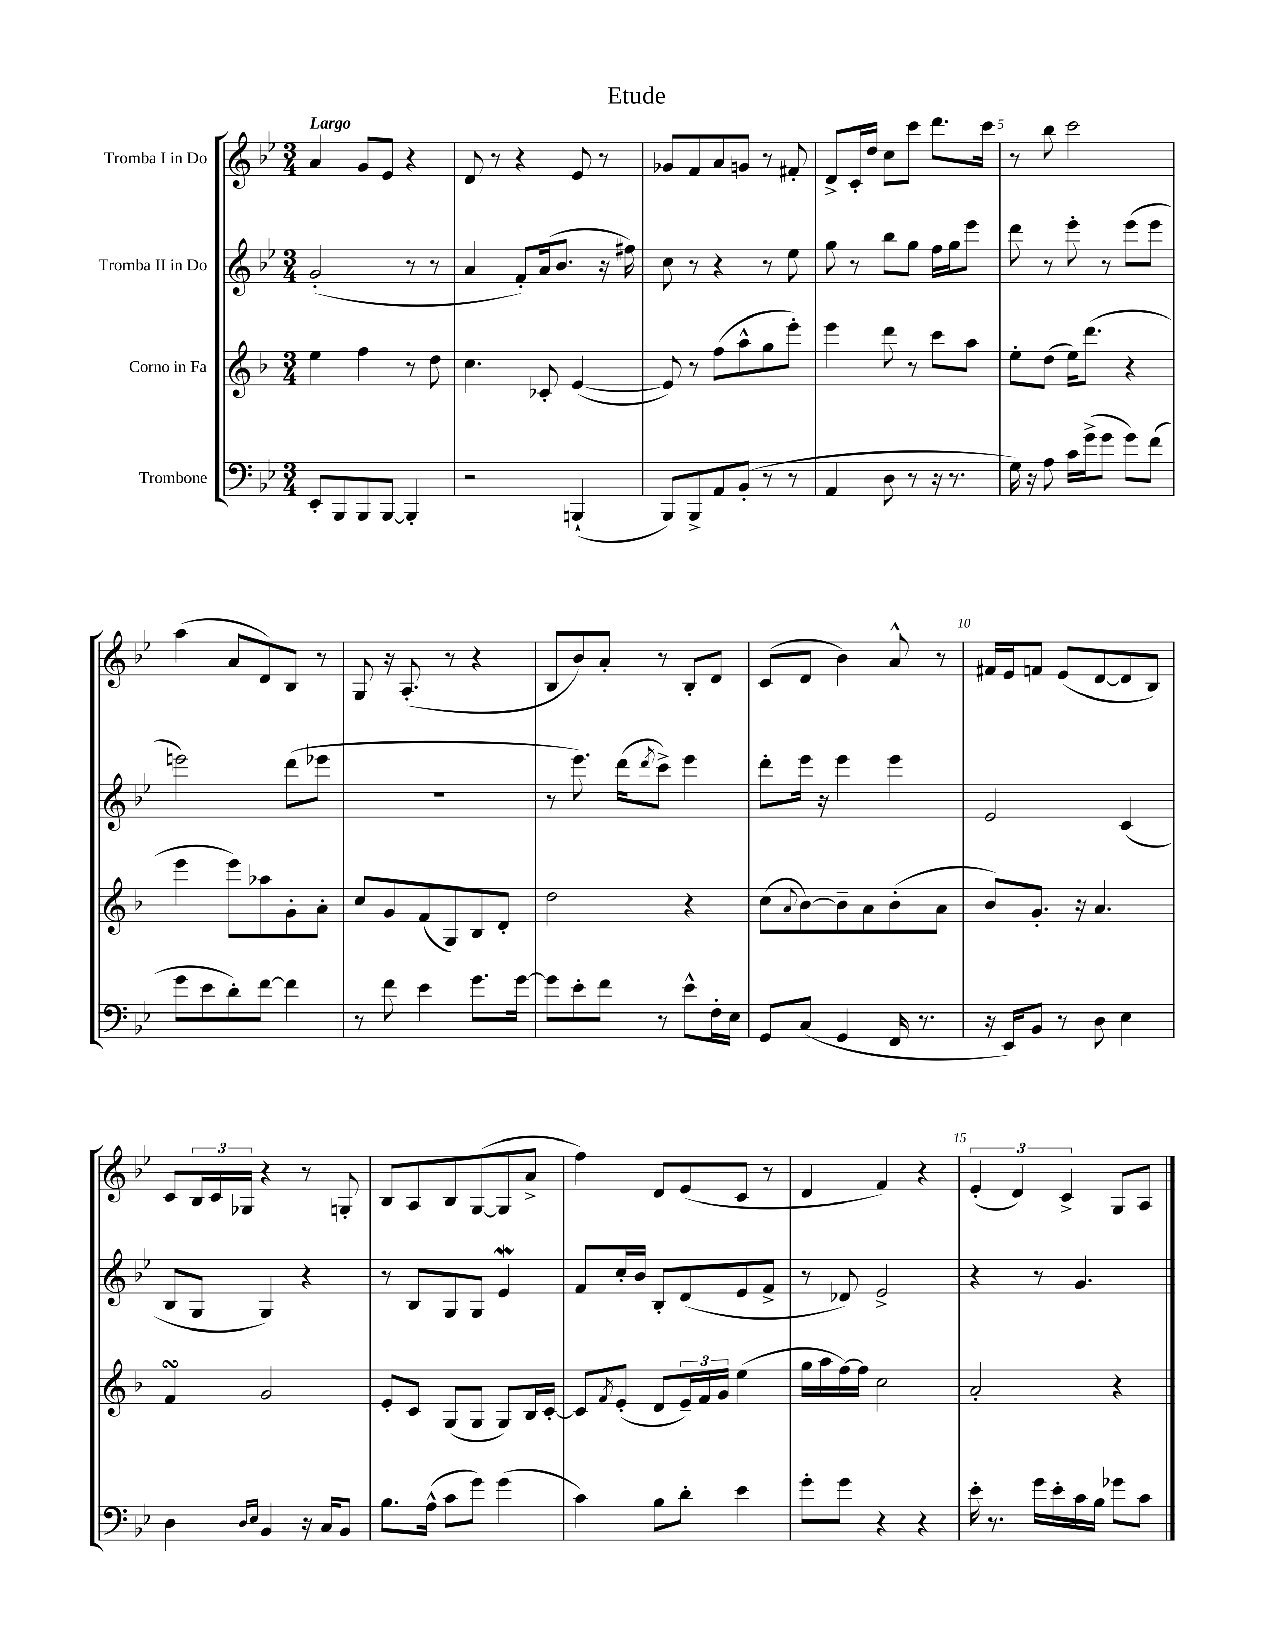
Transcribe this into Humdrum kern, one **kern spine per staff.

**kern	**kern	**kern	**kern
*staff4	*staff3	*staff2	*staff1
*clefF4	*clefG2	*clefG2	*clefG2
*k[b-e-]	*k[b-]	*k[b-e-]	*k[b-e-]
*M3/4	*M3/4	*M3/4	*M3/4
8EE-'	4ee	(2g'	4a
8BBB-	.	.	.
8BBB-	4ff	.	8g
[8BBB-	.	.	8e-
4BBB-']	8r	8r	4r
.	8dd	8r	.
=	=	=	=
2r	4.cc	4a	8d
.	.	.	8r
.	.	8f')	4r
.	8c-'	(16a	.
.	.	8.b-	.
(4BBB`	([4e	.	8e-
.	.	16r	8r
.	.	16ff#)	.
=	=	=	=
8BBB-)	8e])	8cc	8g-
8BBB-^	8r	8r	8f
8AA	(8ff	4r	8a
(8BB-'	8aa^^	.	8g
8r	8gg	8r	8r
8r	8eee')	8ee-	8f#'
=	=	=	=
4AA	4eee	8gg	8d^
.	.	8r	16c'
.	.	.	16dd
8D	8ddd	8bb-	8cc
8r	8r	8gg	8ccc
16r	8ccc	16ff	8.ddd
8.r	.	16gg	.
.	8aa	8eee-	.
.	.	.	16ccc
=	=	=	=
16G)	8ee'	8ddd	8r
16r	.	.	.
8A	(8dd	8r	8bb-
16c	16ee)	8eee-'	2ccc
(16g^	(8.ddd	.	.
8g	.	8r	.
8g)	4r	(8eee-	.
(8f	.	8eee-	.
=	=	=	=
8g	4eee	2eee)	(4aa
8e-	.	.	.
8d')	8eee)	.	8a
[8f	8aa-	.	8d)
4f]	8g'	(8ddd	8B-
.	8a'	8eee-	8r
=	=	=	=
8r	8cc	2.r	8G
8f	8g	.	16r
.	.	.	(8.A'
4e-	(8f	.	.
.	8G)	.	8r
8.g	8B-	.	4r
.	8d'	.	.
[16g	.	.	.
=	=	=	=
8g]	2dd	8r	8B-
8e-'	.	8.eee-)	8b-)
8f	.	.	8a'
.	.	(16ddd	.
.	.	8qddd	.
8r	.	8ccc^)	8r
8e-^^	4r	4eee-	8B-'
16F'	.	.	8d
16E-	.	.	.
=	=	=	=
8GG	(8cc	8ddd'	(8c
.	8qqa	.	.
(8C	[8b-)	16eee-	8d
.	.	16r	.
4GG	8b-~]	4eee-	4b-)
.	8a	.	.
16FF	(8b-'	4eee-	8a^^
8.r	.	.	.
.	8a	.	8r
=	=	=	=
16r	8b-)	2e-	16f#
16EE-)	.	.	16e-
8BB-	8.g'	.	8f
8r	.	.	(8e-
.	16r	.	.
8D	4.a	.	[8d
4E-	.	(4c	8d]
.	.	.	8B-)
=	=	=	=
4D	4f	8B-	8c
.	.	8G	24B-
.	.	.	24c
.	.	.	24G-
16qqD	.	.	.
16qqE-	.	.	.
4BB-	2g	4G)	4r
16r	.	4r	8r
16C	.	.	.
8BB-	.	.	8G'
=	=	=	=
8.B-	8e'	8r	8B-
.	8c	8B-	8A
(16A^^	.	.	.
8c	(8G	8G	8B-
8g)	8G	8G	([8G
(4g	8G)	4e-	8G]
.	16B-	.	8a^
.	[16c'	.	.
=	=	=	=
4c)	8c]	8f	4ff)
.	8qf	.	.
.	(8e'	16cc'	.
.	.	16b-	.
8B-	8d	8B-'	8d
8d'	24e~)	(8d	(8e-
.	24f	.	.
.	24g	.	.
4e-	(4ee	8e-	8c
.	.	8f^	8r
=	=	=	=
8g'	16gg	8r	4d
.	16aa	.	.
8g	[16ff)	8d-)	.
.	16ff]	.	.
4r	2cc	2e-^	4f)
4r	.	.	4r
=	=	=	=
16e-'	2a'	4r	(6e-'
8.r	.	.	.
.	.	.	6d)
16g	.	8r	.
16e-'	.	.	.
.	.	.	6c^
16c	.	4.g	.
16B-	.	.	.
8g-	4r	.	8G
8c	.	.	8A
==	==	==	==
*-	*-	*-	*-
